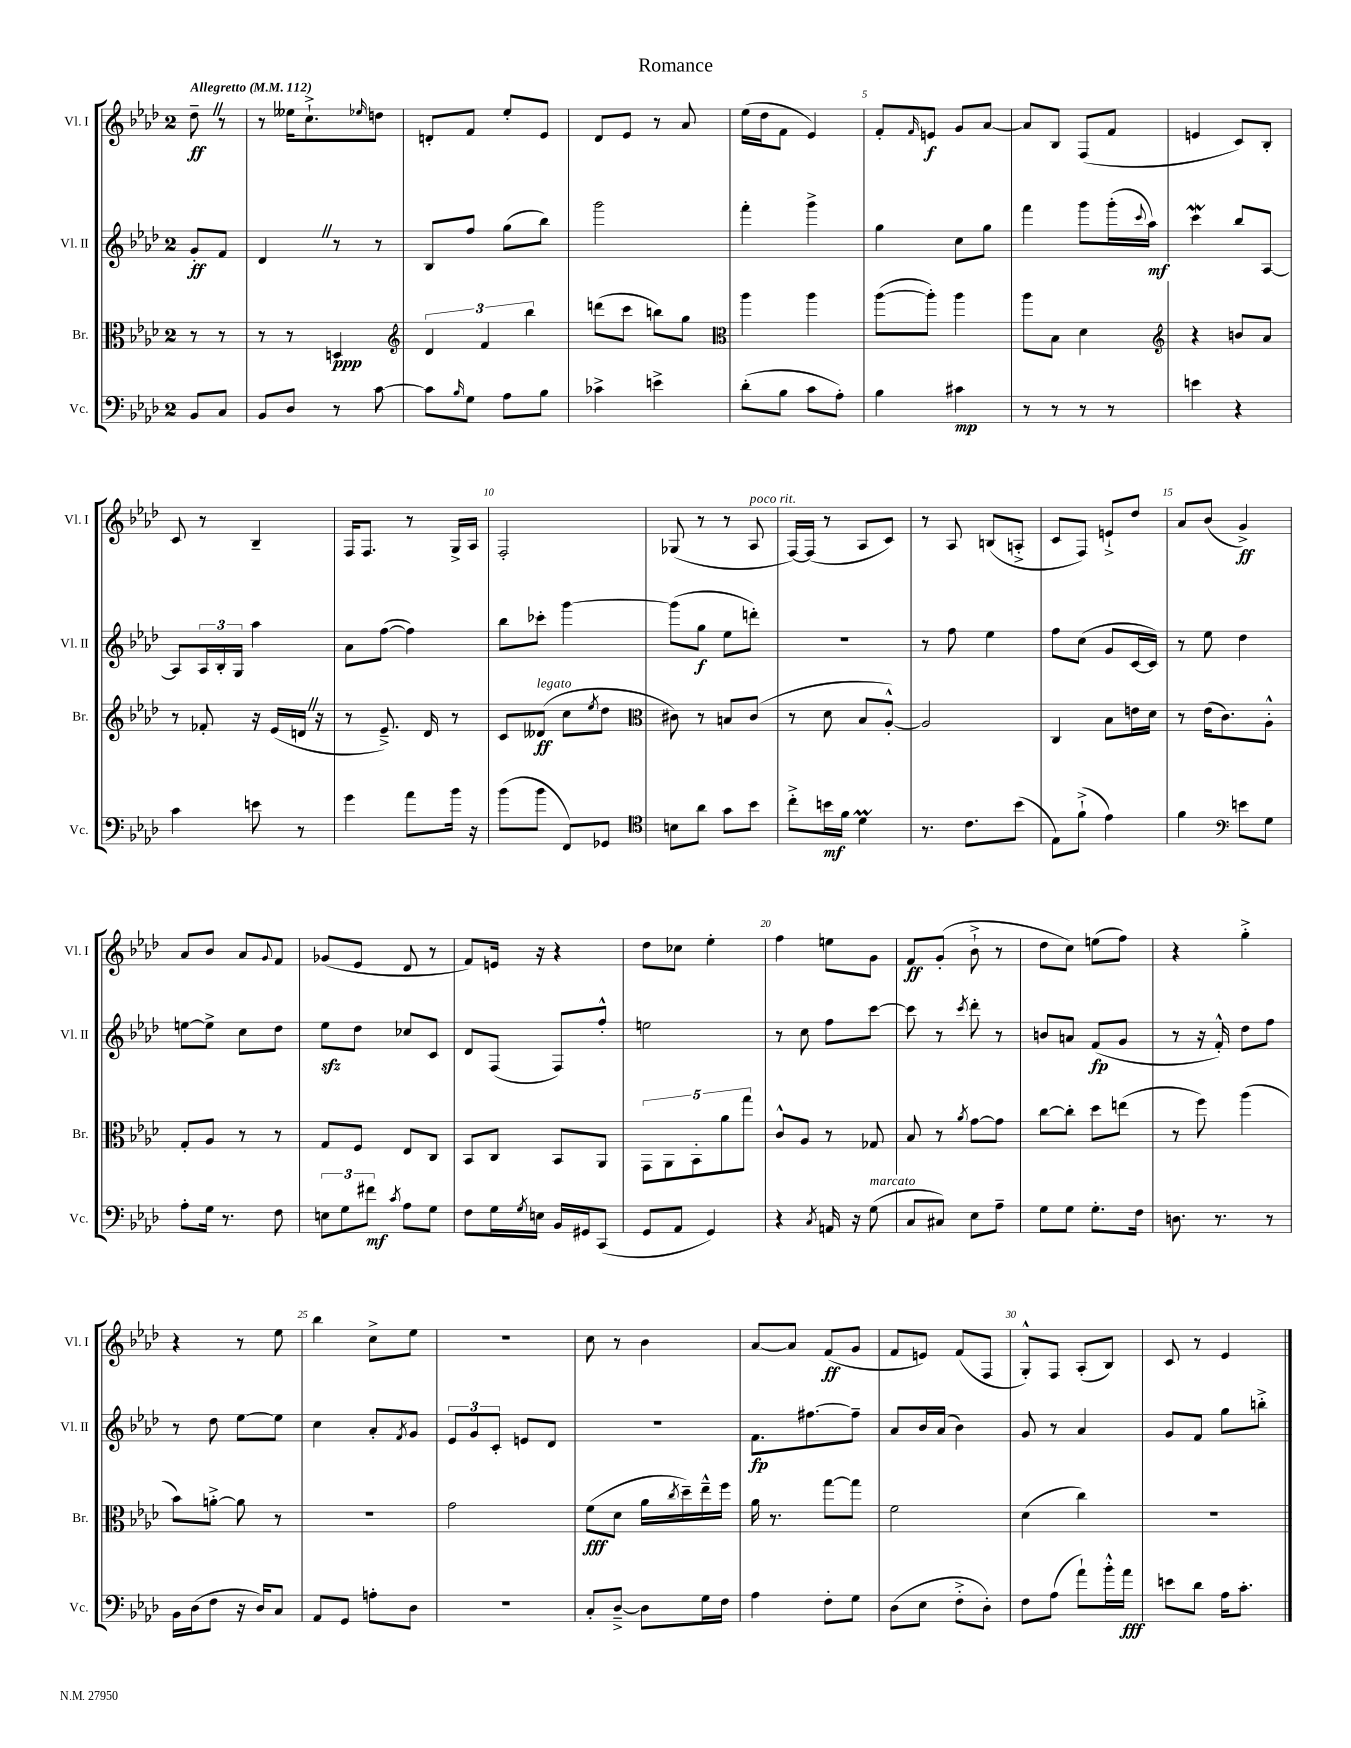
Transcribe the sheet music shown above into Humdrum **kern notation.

**kern	**kern	**kern	**kern
*staff4	*staff3	*staff2	*staff1
*clefF4	*clefC3	*clefG2	*clefG2
*k[b-e-a-d-]	*k[b-e-a-d-]	*k[b-e-a-d-]	*k[b-e-a-d-]
*M2/4	*M2/4	*M2/4	*M2/4
*MM112	*MM112	*MM112	*MM112
8BB-	8r	8g'	8dd-~
8C	8r	8f	8r
=	=	=	=
8BB-	8r	4d-	8r
8D-	8r	.	16ee--
.	.	.	8.cc`^
8r	4D	8r	.
.	.	.	16qqee-
[8c	.	8r	8dd
=	=	=	=
*	*clefG2	*	*
8c]	6d-	8B-	8d'
16qqB-	.	.	.
8G	.	8ff	8f
.	6f	.	.
8A-	.	(8gg	8ee-'
.	6bb-	.	.
8B-	.	8bb-)	8e-
=	=	=	=
4c-^	(8ddd	2ggg	8d-
.	8ccc	.	8e-
4e^	8bb)	.	8r
.	8gg	.	8a-
=	=	=	=
*	*clefC3	*	*
(8d-'	4aa-	4fff'	(16ee-
.	.	.	16dd-
8B-	.	.	8f
8c	4aa-	4ggg^	4e-)
8A-')	.	.	.
=	=	=	=
4B-	([8aa-	4gg	8f'
.	.	.	16qqf
.	8aa-'])	.	8e
4c#	4aa-	8cc	8g
.	.	8gg	[8a-
=	=	=	=
8r	8aa-	4fff	8a-]
8r	8B-	.	8B-
8r	4d-	8ggg	(8F
8r	.	(16ggg'	8f
.	.	8qqccc	.
.	.	16aa-)	.
=	=	=	=
*	*clefG2	*	*
4e	4r	4ccc	4e
4r	8b	8bb-	8c)
.	8a-	[8A-	8B-'
=	=	=	=
4c	8r	8A-]	8c
.	8f-'	24A-	8r
.	.	24B-'	.
.	.	24G	.
8e	16r	4aa-	4B-~
.	(16e-	.	.
8r	16d	.	.
.	16r	.	.
=	=	=	=
4g	8r	8a-	16F
.	.	.	8.F
.	8.e-~^)	([8ff	.
8a-	.	4ff])	8r
.	16d-	.	.
16b-	8r	.	16G^
16r	.	.	16A-
=	=	=	=
(8b-	8c	8bb-	2F'
8b-	(8d--	8ccc-'	.
8FF)	8cc	[4ggg	.
.	8qee-	.	.
8GG-	8dd-	.	.
=	=	=	=
*clefC4	*clefC3	*	*
8B	8c#)	(8ggg]	(8G-
8a-	8r	8gg	8r
8g	8B	8ee-	8r
8b-	(8c#	8ddd')	8A-
=	=	=	=
8cc'^	8r	2r	[16F)
.	.	.	(16F]
16b	8d-	.	8r
16f	.	.	.
4d-	8B-	.	8A-
.	[8A-'^^)	.	8c)
=	=	=	=
8.r	2A-]	8r	8r
.	.	8ff	8A-
8.c	.	.	.
.	.	4ee-	(8B
(8b-	.	.	8A'^
=	=	=	=
8E-)	4C	8ff	8c
(8f`^	.	(8cc	8F)
4e-)	8B-	8g	8e`^
.	16e	[16c	8dd-
.	16d-	16c])	.
=	=	=	=
4f	8r	8r	8a-
.	(16e-	8ee-	(8b-
.	8.c)	.	.
*clefF4	*	*	*
8e	.	4dd-	4g^)
8G	8A-'^^	.	.
=	=	=	=
8A-'	8G'	[8ee	8a-
16G	8A-	8ee^]	8b-
8.r	.	.	.
.	8r	8cc	8a-
.	.	.	8qqg
8F	8r	8dd-	8f
=	=	=	=
12E	8G	8ee-	(8g-
12G	.	.	.
.	8F	8dd-	8e-
12f#	.	.	.
8qc	.	.	.
8A-	8E-	8cc-	8d-
8G	8C	8c	8r
=	=	=	=
8F	8BB-	8d-	8f)
16G	8C	(8F	16e
8qG	.	.	.
16E	.	.	16r
16BB-	8BB-	8F)	4r
16GG#	.	.	.
(8CC	8AA-	8ff'^^	.
=	=	=	=
8GG	10GG	2ee	8dd-
.	10AA-	.	.
8AA-	.	.	8cc-
.	10BB-'	.	.
4GG)	.	.	4ee-'
.	10a-	.	.
.	10gg	.	.
=	=	=	=
4r	8c^^	8r	4ff
.	8A-	8cc	.
8qC	.	.	.
16AA	8r	8ff	8ee
16r	.	.	.
(8G	8G-	[8ccc	8g
=	=	=	=
8C	8B-	8ccc]	8f
8C#)	8r	8r	(8g'
.	8qa-	8qccc	.
8E-	[8g	8ddd-'	8b-`^
8A-~	8g]	8r	8r
=	=	=	=
8G	[8cc	8b	8dd-
8G	8cc']	8a	8cc)
8.G'	8dd-	(8f	(8ee
.	(8ee	8g	8ff)
16F	.	.	.
=	=	=	=
8.D	8r	8r	4r
.	8ff)	16r	.
8.r	.	16f'^^)	.
.	(4aa-	8dd-	4gg'^
8r	.	8ff	.
=	=	=	=
16BB-	8b-)	8r	4r
(16D-	.	.	.
8F	[8a'^	8dd-	.
16r	8a]	[8ee-	8r
16D-)	.	.	.
8C	8r	8ee-]	8ee-
=	=	=	=
8AA-	2r	4cc	4bb-
8GG	.	.	.
8A'	.	8a-'	8cc^
.	.	8qf	.
8D-	.	8g	8ee-
=	=	=	=
2r	2g	12e-	2r
.	.	12g	.
.	.	12c'	.
.	.	8e	.
.	.	8d-	.
=	=	=	=
8C'	(8f	2r	8cc
[8D-~^	8d-	.	8r
8D-]	16a-	.	4b-
.	8qcc	.	.
.	16dd-~)	.	.
16G	16ee-~^^	.	.
16F	16ff	.	.
=	=	=	=
4A-	16a-	8.f	[8a-
.	8.r	.	.
.	.	.	8a-]
.	.	[8.ff#	.
8F'	[8gg	.	(8f
8G	8gg]	8ff#~]	8g
=	=	=	=
(8D-	2f	8a-	8f
8E-	.	16b-	8e)
.	.	(16a-	.
8F'^	.	4b-)	(8f
8D-')	.	.	8F
=	=	=	=
8F	(4d-	8g	8G'^^)
(8A-	.	8r	8F
8a-`)	4cc)	4a-	(8A-'
16b-'^^	.	.	8B-)
16a-	.	.	.
=	=	=	=
8e	2r	8g	8c
8d-	.	8f	8r
16A-	.	8gg	4e-
8.c'	.	.	.
.	.	8bb'^	.
==	==	==	==
*-	*-	*-	*-
